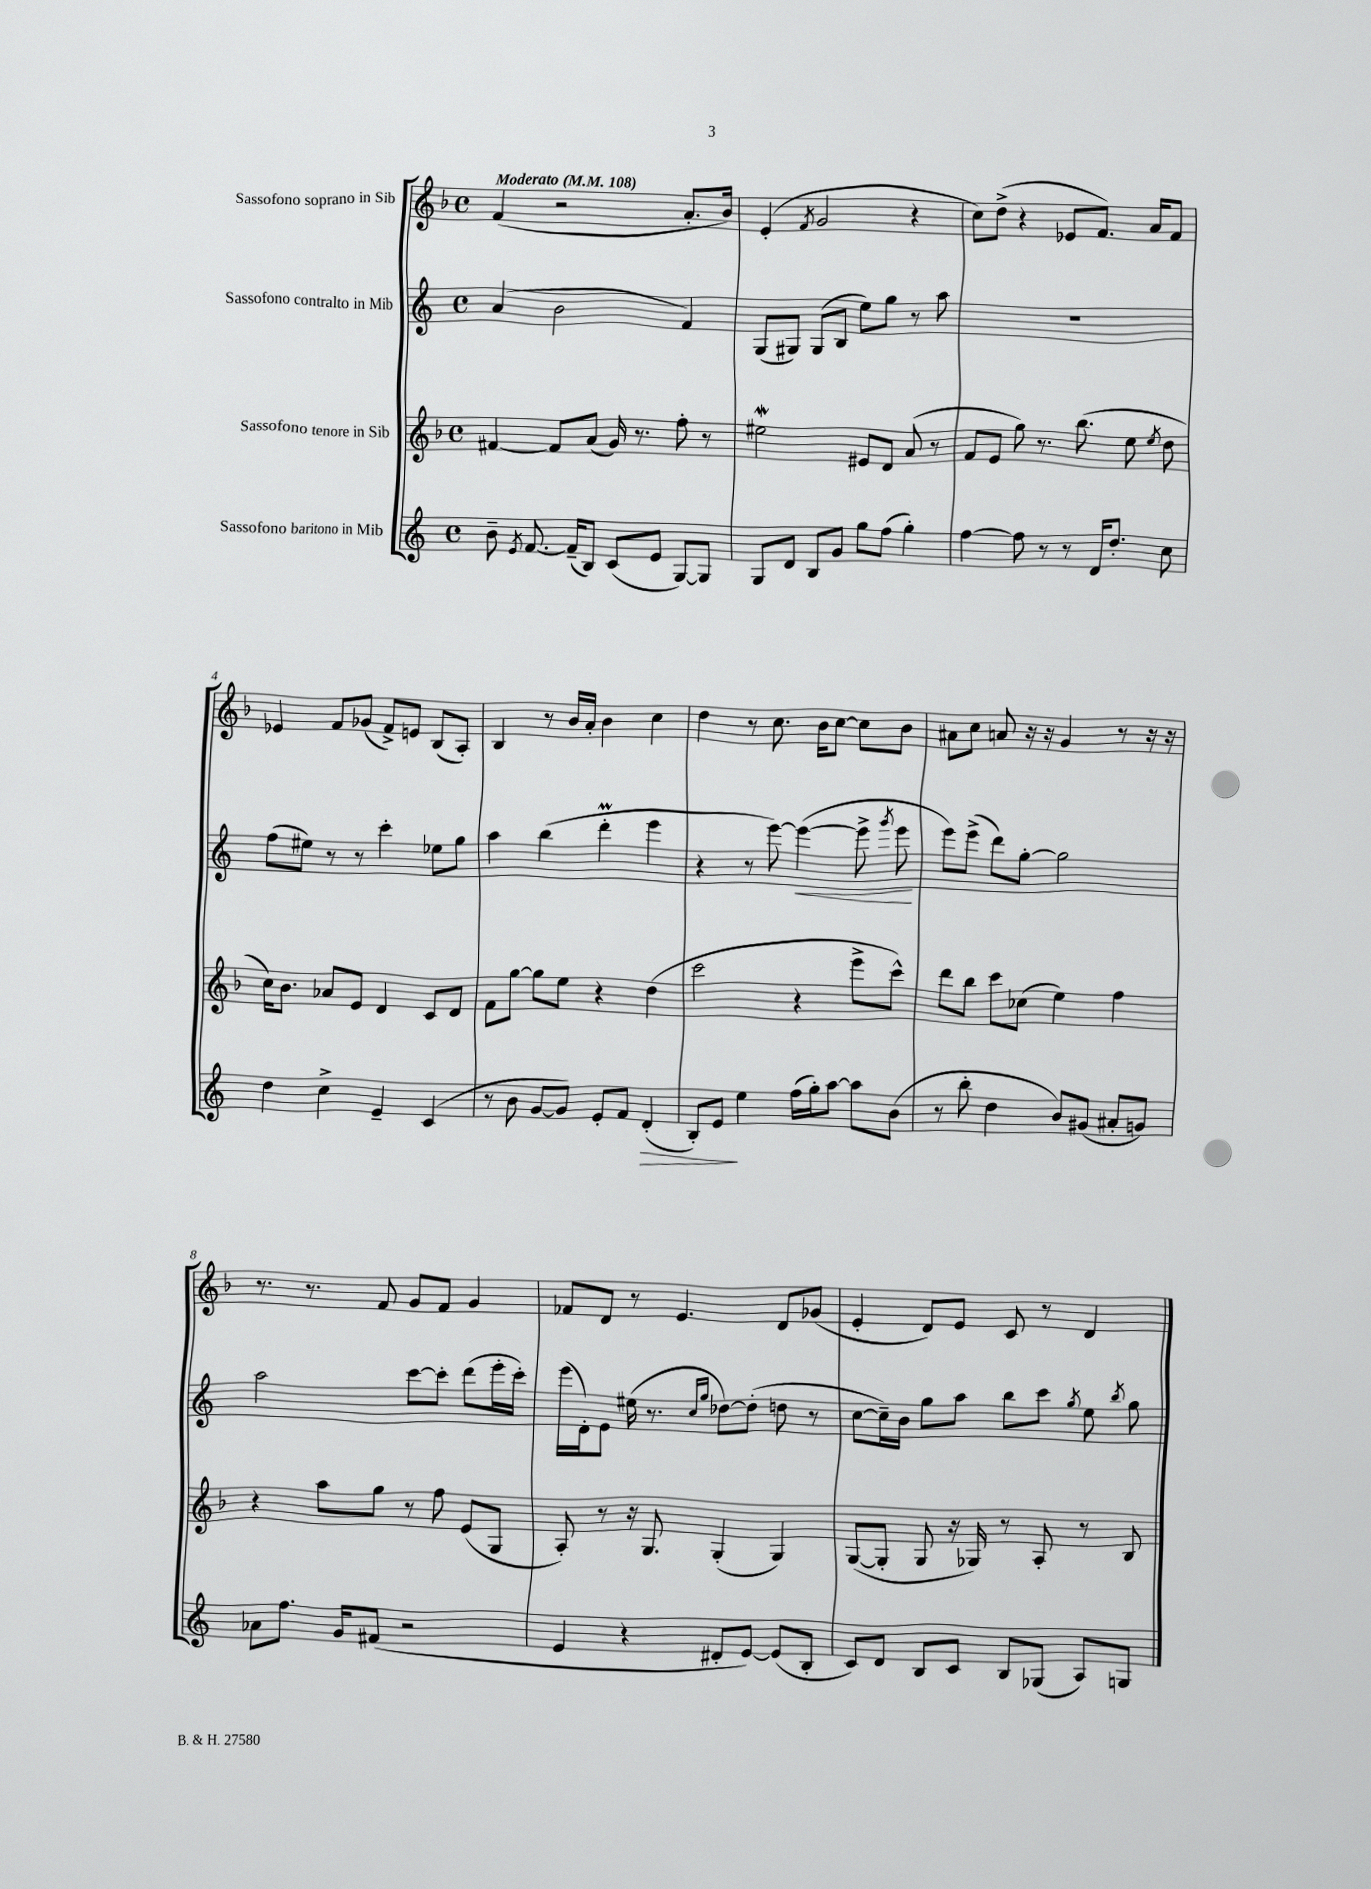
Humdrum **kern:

**kern	**dynam	**kern	**kern	**dynam	**kern
*part4	*part4	*part3	*part2	*part2	*part1
*staff4	*staff4	*staff3	*staff2	*staff2	*staff1
*I"Sassofono baritono in Mib	*	*I"Sassofono tenore in Sib	*I"Sassofono contralto in Mib	*	*I"Sassofono soprano in Sib
*clefG2	*	*clefG2	*clefG2	*	*clefG2
*k[]	*	*k[b-]	*k[]	*	*k[b-]
*M4/4	*	*M4/4	*M4/4	*	*M4/4
*met(c)	*	*met(c)	*met(c)	*	*met(c)
*MM108	*	*MM108	*MM108	*	*MM108
=1	=1	=1	=1	=1	=1
!	!	!	!	!	!LO:TX:a:B:t=Moderato
8b~\	.	[4f#X/	(4a/	.	(4f/
8qe/	.	.	.	.	.
[8.f/	.	.	.	.	.
.	.	8f#/L]	2b\	.	2r
(16f~/KL]	.	.	.	.	.
8B/J)	.	(8a/J	.	.	.
(8c/L	.	16g/)	.	.	.
.	.	8.r	.	.	.
8e/J	.	.	.	.	.
[8G/L)	.	8ff'\	4f/)	.	8.a'/L
8G/J]	.	8r	.	.	.
.	.	.	.	.	16b-/Jk)
=2	=2	=2	=2	=2	=2
8G/L	.	2ee#XW\	(8G/L	.	(4e'/
8d/J	.	.	8G#X/J)	.	.
.	.	.	.	.	8qf/
8B/L	.	.	(8G#/L	.	2g/
8g/J	.	.	8B/J	.	.
8gg\L	.	8e#X/L	8ee\L)	.	.
(8ff\J	.	8d/J	8gg\J	.	.
4gg'\)	.	(8a/	8r	.	4r
.	.	8r	8aa\	.	.
=3	=3	=3	=3	=3	=3
[4ff\	.	8f/L	1r	.	8cc\L)
.	.	8e/J	.	.	(8dd^\J
8ff\]	.	8gg\)	.	.	4r
8r	.	8.r	.	.	.
8r	.	.	.	.	8e-X/L
.	.	(8.bb-\	.	.	.
16d/KL	.	.	.	.	8.f/J)
8.dd'/J	.	.	.	.	.
.	.	8ee\	.	.	.
.	.	.	.	.	16a/KL
.	.	8qee/	.	.	.
8cc\	.	8dd\	.	.	8f/J
!!LO:LB:g=z
=4	=4	=4	=4	=4	=4
4dd\	.	16cc\KL)	(8ff\L	.	4e-X/
.	.	8.b-\J	.	.	.
.	.	.	8ee#X\J)	.	.
4cc^\	.	8a-X/L	8r	.	8f/L
.	.	8e/J	8r	.	(8g-X/J
4e~/	.	4d/	4ccc'\	.	8f^/L)
.	.	.	.	.	8en/J
(4c/	.	8c/L	8ee-X\L	.	(8B-/L
.	.	8d/J	8gg\J	.	8A'/J)
=5	=5	=5	=5	=5	=5
8r	.	8f\L	4aa\	.	4B-/
8b\	.	[8gg\J	.	.	.
[8g/L	.	8gg\L]	(4bb\	.	8r
8g/J])	.	8ee\J	.	.	16b-/LL
.	.	.	.	.	16a'/JJ
8e'/L	.	4r	4dddM'\	.	4b-\
8f/J	.	.	.	.	.
!	!LO:HP:b	!	!	!	!
(4d'/	>	(4dd\	4eee\	.	4cc\
=6	=6	=6	=6	=6	=6
8B'/L)	.	2ccc\	4r	.	4dd\
8e/J	.	.	.	.	.
4ee\	]	.	8r	.	8r
.	.	.	[8eee\)	.	8.cc\
!	!	!	!	!LO:HP:b	!
(16ff\LL	.	4r	(4eee\_	<	.
16gg'\J)	.	.	.	.	16b-\KL
[8aa\J	.	.	.	.	[8cc\J
8aa\L]	.	8eee^\L	8eee^\]	.	8cc\L]
.	.	.	8qggg/	.	.
(8b\J	.	8ccc^^\J)	8eee\	.	8b-\J
.	.	.	.	[	.
=7	=7	=7	=7	=7	=7
8r	.	8ddd\L	8eee\L)	.	8a#X\L
8bb'\	.	8bb-\J	(8eee^\J	.	8cc\J
4dd\	.	8ccc\L	8ddd\L)	.	8an/
.	.	(8cc-X\J	[8gg'\J	.	16r
.	.	.	.	.	16r
8b/L)	.	4ee\)	2gg\]	.	4g/
(8g#X/J	.	.	.	.	.
8a#X'/L	.	4ff\	.	.	8r
8gn/J)	.	.	.	.	16r
.	.	.	.	.	16r
!!LO:LB:g=z
=8	=8	=8	=8	=8	=8
8a-X\L	.	4r	2aa\	.	8.r
8.ff\J	.	.	.	.	.
.	.	.	.	.	8.r
.	.	8aa\L	.	.	.
16g/KL	.	.	.	.	.
(8f#X/J	.	8gg\J	.	.	8f/
2r	.	8r	[8ccc\L	.	8g/L
.	.	8ff\	8ccc'\J]	.	8f/J
.	.	(8e/L	(8ddd\L	.	4g/
.	.	8G/J	16eee'\L	.	.
.	.	.	16ccc'\JJ)	.	.
=9	=9	=9	=9	=9	=9
4e/	.	8A'/)	(16eee\LL	.	8f-X/L
.	.	.	16d'\J)	.	.
.	.	8r	8e\J	.	8d/J
4r	.	16r	(16ee#X\	.	8r
.	.	8.G/	8.r	.	.
.	.	.	.	.	4.e/
.	.	.	16qqcc/LL	.	.
.	.	.	16qqgg/JJ	.	.
8d#X'/L	.	(4G'/	[8dd-X\L)	.	.
[8e/J)	.	.	(8dd-'\J]	.	.
(8e/L]	.	4G/)	8ddn\	.	8d/L
8B'/J	.	.	8r	.	(8g-X/J
=10	=10	=10	=10	=10	=10
8c/L)	.	([8G/L	[8cc\L	.	4e'/
8d/J	.	8G'/J]	16cc~\L])	.	.
.	.	.	16b\JJ	.	.
8B/L	.	8G/	8gg\L	.	8d/L)
8c/J	.	16r	8aa\J	.	8e/J
.	.	16G-X/)	.	.	.
8B/L	.	8r	8bb\L	.	8c/
(8G-X/J	.	8A'/	8ccc\J	.	8r
.	.	.	8qgg/	.	.
8A/L)	.	8r	8ee\	.	4d/
.	.	.	8qbb/	.	.
8Gn/J	.	8B-/	8gg\	.	.
==	==	==	==	==	==
*-	*-	*-	*-	*-	*-
